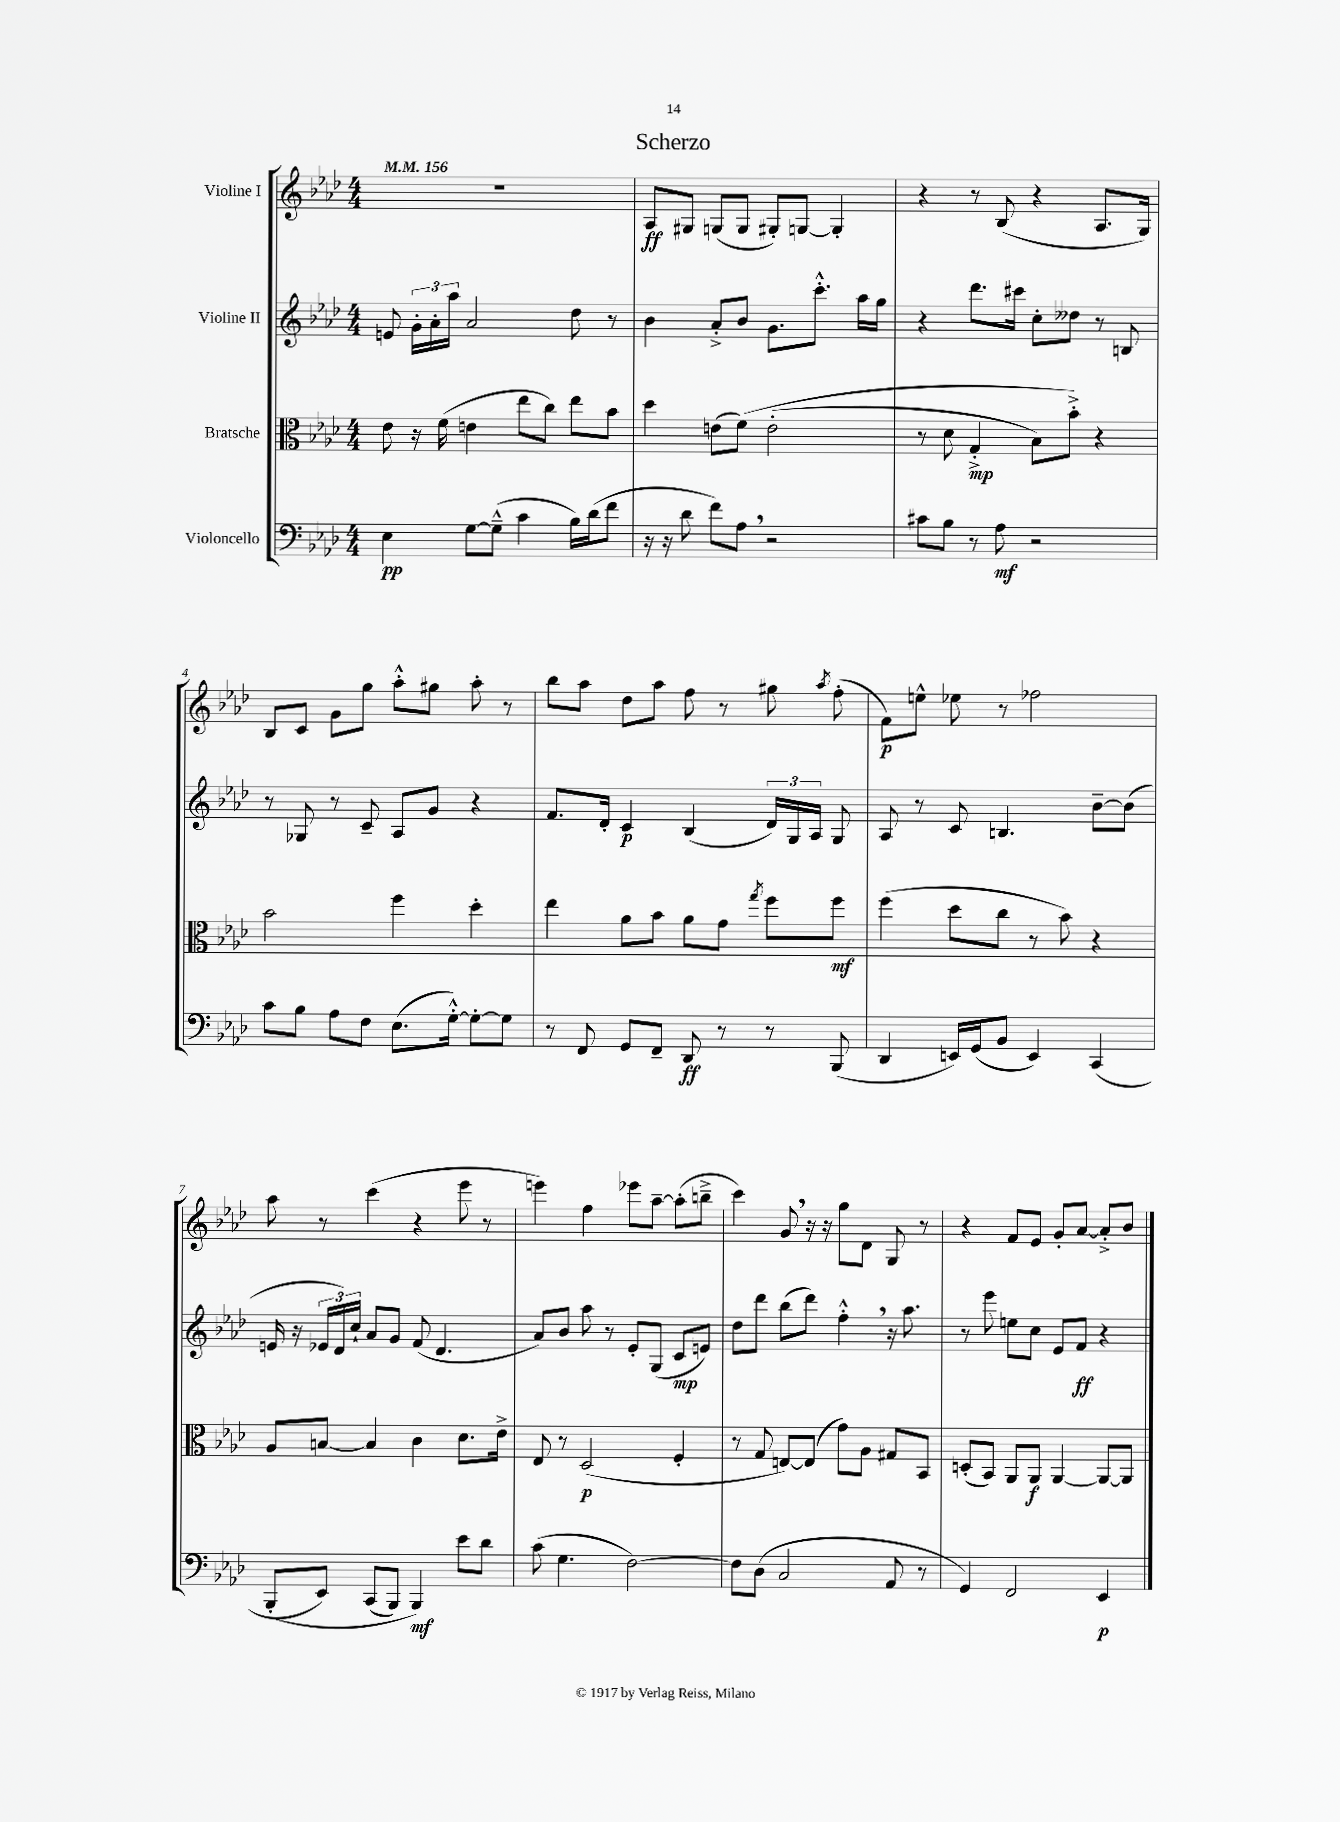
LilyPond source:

\header { title = "Scherzo" }
<<
\new StaffGroup <<
\new Staff = "s0" \with { instrumentName = "Violine I" } {
    \clef treble \key aes \major \numericTimeSignature \time 4/4 \tempo 4 = 156
    \autoBeamOff R1 |
    aes8[\ff gis8] g8[( g8] gis8[-.) g8]~ g4-. |
    r4 r8 bes8( r4 aes8.[ g16]) |
    bes8[ c'8] g'8[ g''8] aes''8[-.-^ gis''8] aes''8-. r8 |
    bes''8[ aes''8] des''8[ aes''8] f''8 r8 gis''8 \acciaccatura { aes''8 } f''8-.( |
    f'8[\p) e''8]-^ ees''8 r8 fes''2 |
    aes''8 r8 c'''4( r4 ees'''8 r8 |
    e'''4) f''4 ees'''8[ aes''8]~-- aes''8[-.( b''8]---> |
    c'''4) g'8 \breathe r16 r16 g''8[ des'8] g8 r8 |
    r4 f'8[ ees'8] g'8[-. aes'8]~ aes'8[-.-> bes'8] \bar "|." |
}
\new Staff = "s1" \with { instrumentName = "Violine II" } {
    \clef treble \key aes \major \numericTimeSignature \time 4/4
    \autoBeamOff e'8 \tuplet 3/2 { g'16[-. aes'16-. aes''16] } aes'2 des''8 r8 |
    bes'4 aes'8[-.-> bes'8] g'8.[ c'''8.]-.-^ aes''16[ g''16] |
    r4 des'''8.[ cis'''16] c''8[-. deses''8] r8 b8 |
    r8 ges8 r8 c'8-- aes8[ g'8] r4 |
    f'8.[ des'16]-. c'4\p bes4( \tuplet 3/2 { des'16[) g16 aes16] } g8 |
    aes8 r8 c'8 b4. bes'8[~-- bes'8]( |
    e'16 r16 \tuplet 3/2 { ees'16[ des'16) c''16]-! } aes'8[ g'8] f'8( des'4. |
    aes'8[) bes'8] aes''8 r8 ees'8[-. g8]( c'8[\mp e'8]) |
    des''8[ des'''8] bes''8[( des'''8]) f''4-.-^ \breathe r16 aes''8. |
    r8 ees'''8 e''8[ c''8] ees'8[ f'8]\ff r4 \bar "|." |
}
\new Staff = "s2" \with { instrumentName = "Bratsche" } {
    \clef alto \key aes \major \numericTimeSignature \time 4/4
    \autoBeamOff ees'8 r16 f'16( e'4 ees''8[ c''8]) ees''8[ bes'8] |
    des''4 e'8[( f'8])\( e'2-.( |
    r8 des'8 g4-.->\mp bes8[) bes'8]-.->\) r4 |
    bes'2 f''4 des''4-. |
    ees''4 aes'8[ bes'8] aes'8[ g'8] \acciaccatura { g''8 } f''8[ f''8]\mf |
    f''4( des''8[ c''8] r8 bes'8) r4 |
    aes8[ b8]~ b4 c'4 des'8.[ ees'16]-> |
    ees8 r8 des2\p( f4-. |
    r8 g8 e8[~) e8]( g'8[) aes8] gis8[ bes,8] |
    d8[-.( bes,8]) aes,8[ aes,8]\f aes,4~ aes,8[~ aes,8] \bar "|." |
}
\new Staff = "s3" \with { instrumentName = "Violoncello" } {
    \clef bass \key aes \major \numericTimeSignature \time 4/4
    \autoBeamOff ees4\pp g8[~ g8]---^( c'4 bes16[) des'16( f'8] |
    r16 r16 des'8 f'8[) aes8] \breathe r2 |
    cis'8[ bes8] r8 aes8\mf r2 |
    c'8[ bes8] aes8[ f8] ees8.[( g16]~-.-^) g8[~-. g8] |
    r8 f,8 g,8[ f,8]-- des,8\ff r8 r8 bes,,8( |
    des,4 e,16[) g,16( bes,8] e,4) c,4( |
    bes,,8[-.\( ees,8]) c,8[( bes,,8]) bes,,4\mf\) ees'8[ des'8] |
    c'8( g4. f2~) |
    f8[ des8]( c2 aes,8 r8 |
    g,4) f,2 ees,4\p \bar "|." |
}
>>
>>
